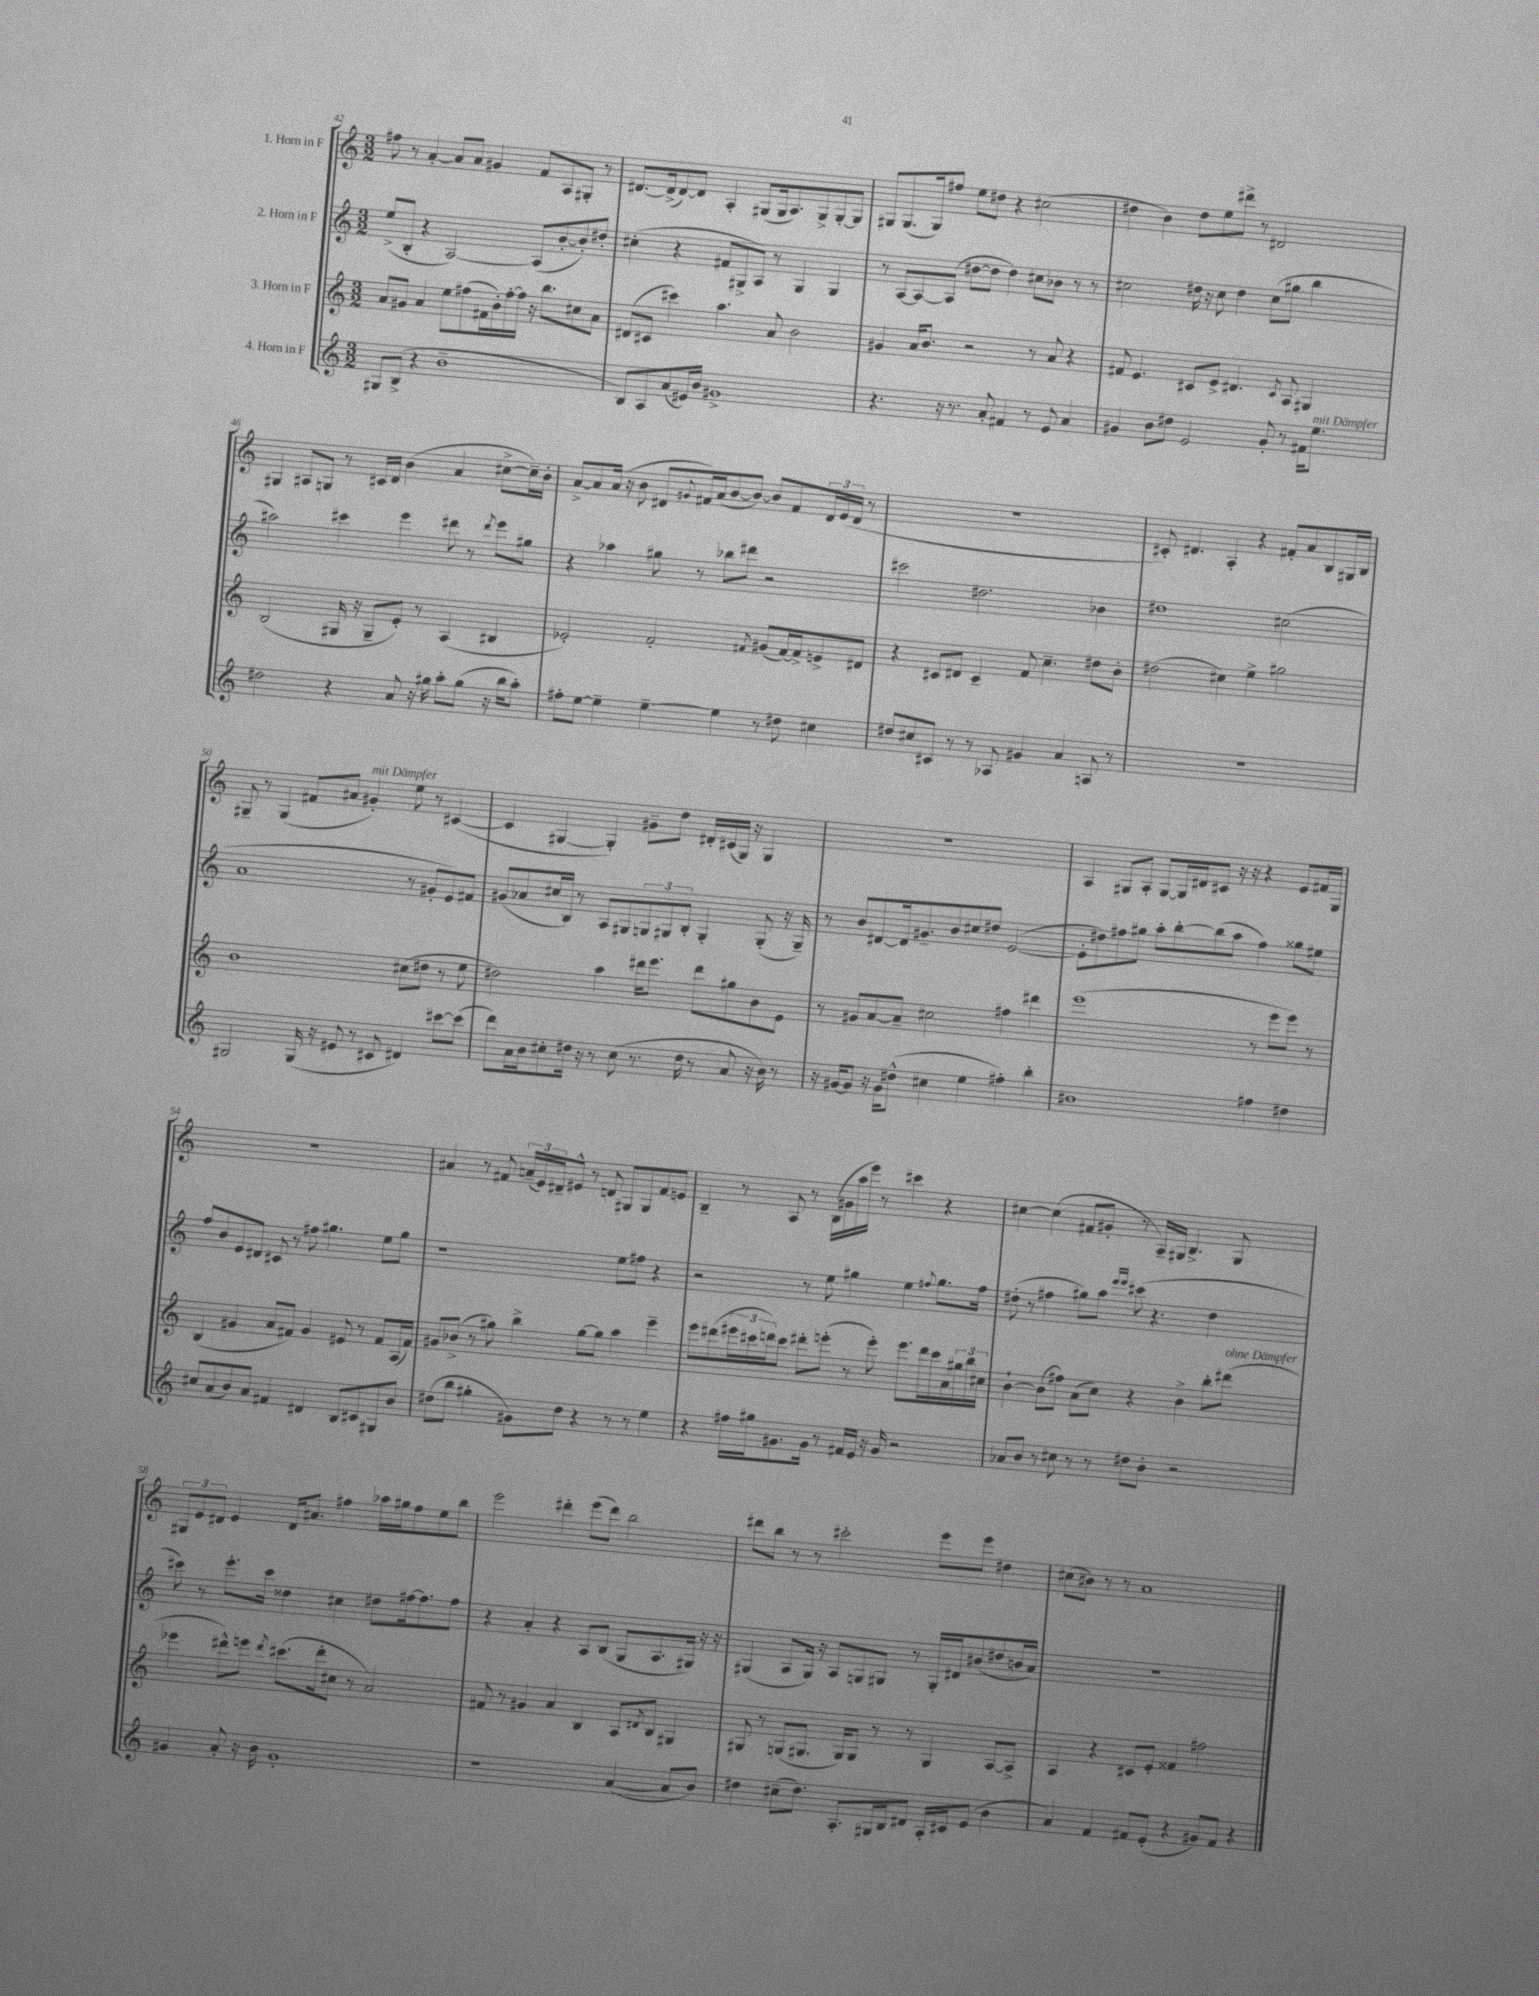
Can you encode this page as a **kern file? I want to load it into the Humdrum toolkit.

**kern	**kern	**kern	**kern
*staff4	*staff3	*staff2	*staff1
*clefG2	*clefG2	*clefG2	*clefG2
*k[]	*k[]	*k[]	*k[]
*M3/2	*M3/2	*M3/2	*M3/2
8G#	8a	(8ee^	8ff#
(8B^	8g#	8B'	8r
4r	4a	4r	[4a'
1b~	8ee	[2A)	8a]
.	(8ff#	.	8a
.	16f#	.	4g#
.	16b')	.	.
.	[16ff#'	.	.
.	16ff#]	.	.
.	16r	(8A]	8f
.	8.bb	.	.
.	.	[8b'	8A
.	8cc#	8b'])	8G#'
.	8a	8dd#'	8r
=	=	=	=
8B)	(8d#	(4cc#'	[8.d#
8A	8c#	.	.
.	.	.	(16d#^]
(8a	4ccc#)	4r	[8d#)
16e#)	.	.	8d#]
16b	.	.	.
1g#^	4.aa	8f#	4A'
.	.	8G#^	.
.	.	8A)	(8G#
.	8a	8r	16G#
.	.	.	8.A)
.	2b	4G#	.
.	.	.	8G#^
.	.	4G#	[8G#'
.	.	.	8G#]
=	=	=	=
4.r	4g#	8r	8G#
.	.	[8A	(8.G#
.	16a	8A_	.
.	8.b	.	16G#)
16r	.	(8A]	8ff#
8.r	.	.	.
.	2r	[8dd#	8ee
8a'	.	8dd#]	8dd#
4f#	.	4dd#)	4r
8r	8r	8cc#	(2cc#
8e	8a	8b-	.
4a	4r	8r	.
.	.	8r	.
=	=	=	=
4g#	8f#	2cc#	4dd#
.	4.e	.	.
8b	.	.	4b)
8dd#	.	.	.
2e	8c#	16dd#	8dd#
.	.	16r	.
.	8e^	8cc#	8ee
.	4.d#	4dd#	8ddd#^
.	.	.	8r
8g#'	.	(8cc#	2d#
.	8qc#	.	.
8r	8A	8gg#	.
16f#	4G#	4bb	.
8.ee	.	.	.
=	=	=	=
2dd#	(2B	2aa#)	4G#
.	.	.	8A#
.	.	.	8G
4r	16G#	4ccc#	8r
.	16r	.	.
.	8G#~	.	16c#
.	.	.	16d
8a	8e')	4eee	(4b
16r	8r	.	.
16gg#	.	.	.
8aa'	(4A	8ddd#	4a
(8gg#	.	8r	.
.	.	8qddd#	.
16r	4B#	8eee	[8cc#^
16bb	.	.	.
8aa')	.	8gg#	16cc#~])
.	.	.	16b'
=	=	=	=
8ff#'	2e-')	4r	[8a^
[8ee	.	.	8a]
4ee~]	.	4aa-	(16a
.	.	.	16r
.	.	.	8b
[4ee~	2f'	8gg#	8d#
.	.	.	8qqg#
.	.	8r	16f#)
.	.	.	(16a
4ee]	.	8bb-	[8b
.	.	8ddd#	8b_)
.	8qf#	.	.
8r	(8g#	2r	8b]
8dd#	[16f#)	.	8f#
.	16f#^]	.	.
4cc#	8e^	.	24d#
.	.	.	(24e
.	.	.	24d#
.	8d#	.	8r
=	=	=	=
8dd#	4r	2ccc#	1.r
8cc#	.	.	.
8c#	8c#	.	.
8r	8d#	.	.
8r	4c#~	2.dd#	.
8A-	.	.	.
4g#	8f	.	.
.	4.cc~	.	.
4a	.	.	.
8A	8dd#	4b-	.
8r	8b'	.	.
=	=	=	=
1.r	(2dd#	1dd#	8c#')
.	.	.	4.d#
.	4cc#)	.	4A'
.	4ee^	.	4r
.	2gg#	(2cc#	8f#'
.	.	.	8a
.	.	.	8B
.	.	.	16G#
.	.	.	16B
=	=	=	=
2G#	1b	1a	8G#~
.	.	.	8r
.	.	.	(4G#
(16G#	.	.	8f#
16r	.	.	.
8e#	.	.	8a#
8r	.	.	4g#')
8c#	.	.	.
4d#)	(8cc#	8r	8ee
.	8dd#	8g#'	8r
[8ccc#	8r	8e)	([4c#
(8ccc#]	8ee	8f#	.
=	=	=	=
8ddd)	2dd#)	(8g#	4c#]
16a	.	8a-	.
16b	.	.	.
8cc#'	.	16cc#	[4G#
.	.	16B)	.
16dd#	.	8r	.
16r	.	.	.
8r	4aa	8A	4G#'])
(8cc#	.	8G#	.
8.r	16ddd#	12G	8g#~
.	8.eee	.	.
.	.	12G#	.
.	.	.	8dd
.	.	12B'	.
16dd#	.	.	.
8r	8ddd#	4G#'	16d#'
.	.	.	(16c#
8a	8gg#	.	16G#)
.	.	.	16r
16r	8b	(8G#'	4G#
16b)	.	.	.
8r	8e	16r	.
.	.	16G#~)	.
=	=	=	=
16r	8r	8r	1.r
[16g#	.	.	.
8g#]	8g#	8b	.
16r	[8a	[8d#	.
16g#	.	.	.
(8dd#^^	8a~]	16d#]	.
.	.	8.g#~	.
4cc#	2cc#	.	.
.	.	8b	.
4ee	.	8cc#	.
.	.	8dd#	.
4ff#')	4ff#	([2e	.
4bb'	4ddd#	.	.
=	=	=	=
1b#	(1eee	8e']	4A
.	.	8dd#)	.
.	.	8ff#	8G#
.	.	8gg#	8A'
.	.	8aa'	[8G#
.	.	[8bb'	16G#]
.	.	.	16d#
.	.	(8bb]	8c#
.	.	8aa	16r
.	.	.	16r
4ff#	8r	4ff#)	4r
.	8eee	.	.
4dd#	8eee)	8gg##	8e
.	8r	8ee#	16f#
.	.	.	16G#
=	=	=	=
8cc#	(4B	8ff	1.r
(8a	.	8b	.
8b)	4g#	8e	.
8a	.	8d#	.
4f#	8a	8c#	.
.	8f#)	8r	.
4d#	4g#	8ff#	.
.	.	4.gg#	.
8B	8e#	.	.
8c#	8r	.	.
8G#	8f#	8ee	.
8b	(16A	8gg#	.
.	16f#)	.	.
=	=	=	=
(8dd#	8g#	1r	4a#
8bb	(8b-^	.	.
4gg#'	8r	.	8r
.	8gg#)	.	8f#
8g#)	4bb^	.	(24a~
.	.	.	24e)
.	.	.	24d#~
8dd#	.	.	8e#^^
4r	[8gg#	.	8r
.	8gg#]	.	8d
8r	4aa	8ee	8G#
8r	.	8ff#	8G#
4ee	4eee~	4r	8f#
.	.	.	8e
=	=	=	=
4r	8eee	2r	4B~
.	(8ddd#	.	.
16ff#	24eee#	.	8r
.	24ccc#	.	.
16gg#	.	.	.
.	24ddd)	.	.
8.g#	8ccc#	.	8A
.	8ddd#'	8r	8r
16g#	.	.	.
8r	(8eee'	8ee	(16B
.	.	.	16g#
16f#	8r	4gg#	16aa
16e	.	.	16eee)
16r	8eee')	.	8r
16g#	.	.	.
2r	8.eee	4ee	4ccc#
.	16ddd#	.	.
.	.	8qqff#	.
.	16ccc#	8.gg#	4r
.	16a	.	.
.	24gg#	.	.
.	24bb	.	.
.	.	16ff#	.
.	24cc#	.	.
=	=	=	=
8a-	[4b`	(8dd#'	[4cc#
8b	.	8r	.
8r	(8b]	4ff#	(4cc#]
8cc#	8ff#)	.	.
8r	(8a	8gg#)	8f#
8r	8cc)	8aa	8g#'
.	.	16qqeee	.
.	.	16qqeee	.
8dd#	4r	(8ccc#	8r
8b'	.	4.r	16A~)
.	.	.	16G#
2r	4b^	.	4.B^
.	8bb'	4dd#	.
.	(8ddd#	.	8G#
=	=	=	=
4g#	4eee-	8ccc#)	12G#
.	.	.	12e
.	.	8r	.
.	.	.	12d#
8a'	8ddd#^^)	8.eee'	4e
16r	8eee	.	.
16b	.	16ccc#	.
.	8qddd#	.	.
1g#'	(8.ccc#	4dd##	16d#
.	.	.	8.a#
.	16ddd#'	.	.
.	8cc#	4cc#	4ff#
.	8r	.	.
.	2a)	8dd#	16aa-
.	.	.	16gg#
.	.	[16ff#	8ff#
.	.	8.ff#]	.
.	.	.	8ee
.	.	8ff#	8bb
=	=	=	=
1r	8f#	4r	2eee
.	8r	.	.
.	4g#	4a'	.
.	4a	4r	4ddd#'
.	4B	8A	(8eee
.	.	(8B	8ddd#)
([4a	8A	8G	2bb
.	8qd#	.	.
.	8B	8.A	.
8a]	4G#	.	.
.	.	16G#)	.
8b)	.	16r	.
.	.	16r	.
=	=	=	=
4dd#	8G#	(4G#	8ddd#
.	8r	.	8bb
(8cc#~	(8G	8A	8r
8.dd#)	8.G#	16G#)	8r
.	.	16r	.
.	.	8A	2ccc#'
8.A'	16G#)	.	.
.	8G#	8G	.
16G#	8r	8G#	.
16B	.	.	.
8d#	8r	8r	.
16A'	4G#	16G#'	8eee
16c#	.	16d#	.
(8e	.	(8b#	8eee
4b	[8A	8dd#	4dd#
.	8A^]	16b	.
.	.	16a)	.
=	=	=	=
4a)	4A	1.r	(8cc#
.	.	.	8b#)
4f	4r	.	8r
.	.	.	8r
8f#	8c#	.	1a
(8e'	8e'	.	.
4r	4f##	.	.
8g#)	2ff#	.	.
8f#	.	.	.
4r	.	.	.
==	==	==	==
*-	*-	*-	*-
